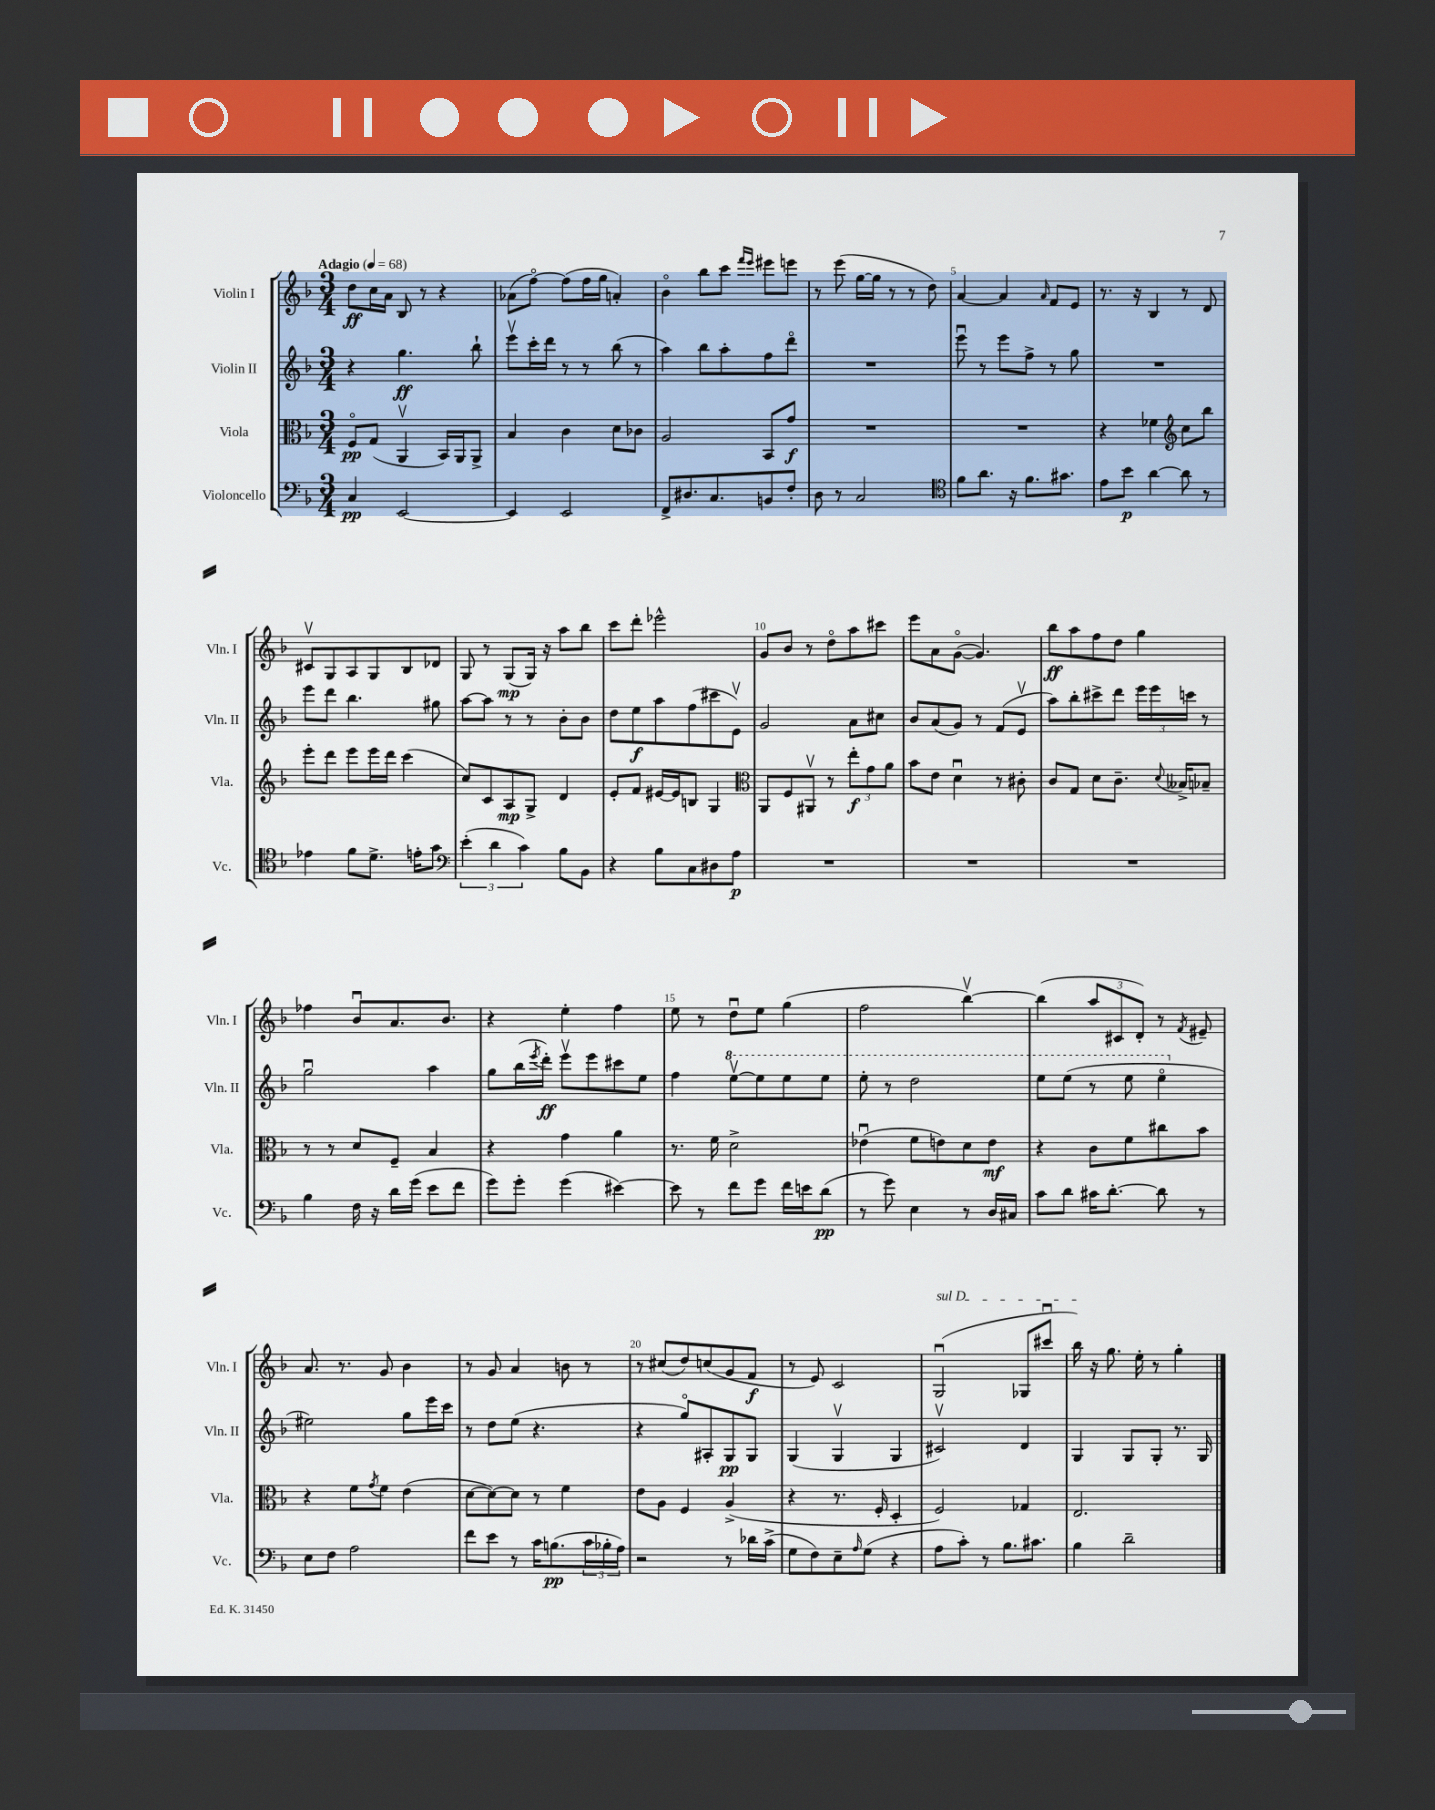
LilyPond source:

<<
\new StaffGroup <<
\new Staff = "s0" \with { instrumentName = "Violin I" shortInstrumentName = "Vln. I" } {
    \clef treble \key f \major \numericTimeSignature \time 3/4 \tempo "Adagio" 4 = 68
    d''8\ff c''16 a'16 bes8 r8 r4 |
    aes'8( f''8~\flageolet) f''8( f''16 g''16 a'4-.) |
    bes'4\flageolet bes''8 c'''8 \grace { f'''16 e'''16 } eis'''8 e'''8 |
    r8 e'''8( g''16~ g''16 r8 r8 d''8) |
    a'4~ a'4 \grace { a'16 } f'8 e'8 |
    r8. r16 bes4 r8 d'8 |
    cis'8\upbow g8 a8 g8 bes8 des'8 |
    g8 r8 g8\mp( g16) r16 a''8 bes''8 |
    c'''8 d'''8-. ees'''2-^ |
    g'8 bes'8 r8 d''8\flageolet a''8 cis'''8 |
    e'''8 a'8 g'8~\flageolet( g'4.) |
    bes''8\ff a''8 f''8 d''8 g''4 |
    fes''4 bes'8\downbow a'8. bes'8. |
    r4 e''4-. f''4 |
    e''8 r8 d''8\downbow e''8 g''4( |
    f''2 bes''4~\upbow) |
    bes''4( \tuplet 3/2 { a''8 cis'8 d'8-.) } r8 \acciaccatura { f'8 } eis'8-- |
    a'8. r8. g'8 bes'4 |
    r8 g'8 a'4 b'8 r8 |
    r8 cis''8( d''8) c''8( g'8 f'8\f |
    r8 e'8) c'2 |
    \once \override TextSpanner.bound-details.left.text = \markup { \italic "sul D" } g2\downbow\startTextSpan( ges8 cis'''8\downbow |
    bes''16\stopTextSpan) r16 g''8. e''16-. r8 g''4-. \bar "|." |
}
\new Staff = "s1" \with { instrumentName = "Violin II" shortInstrumentName = "Vln. II" } {
    \clef treble \key f \major \numericTimeSignature \time 3/4
    r4 g''4.\ff bes''8-! |
    e'''8\upbow c'''16-. d'''16 r8 r8 bes''8( r8 |
    a''4) bes''8 a''8-. f''8 d'''8\flageolet |
    R2. |
    e'''8\downbow r8 e'''8 f''8-> r8 g''8 |
    R2. |
    e'''8 d'''8 bes''4. gis''8 |
    a''8~ a''8 r8 r8 bes'8-. bes'8 |
    d''8 e''8\f a''8 f''8( cis'''8 e'8\upbow) |
    g'2 a'8 cis''8 |
    bes'8 a'8( g'8) r8 f'8( e'8\upbow |
    a''8) bes''8-. cis'''8-> d'''8 \tuplet 3/2 { e'''16 e'''16 c'''16 } r8 |
    g''2\downbow a''4 |
    g''8 bes''16( \acciaccatura { e'''8 } d'''16-.\ff) e'''8\upbow e'''8 cis'''8 e''8 |
    f''4 \ottava #1 e'''8~\upbow e'''8 e'''8 e'''8 |
    e'''8-. r8 d'''2 |
    e'''8 e'''8( r8 e'''8 e'''4\flageolet \ottava #0 |
    eis''2) g''8 e'''16 c'''16 |
    r8 d''8 e''8( r4. |
    r4 g''8\flageolet) ais8-. g8\pp g8 |
    g4( g4\upbow g4 |
    cis'2\upbow) d'4 |
    g4 g8 g8-. r8. g16 \bar "|." |
}
\new Staff = "s2" \with { instrumentName = "Viola" shortInstrumentName = "Vla." } {
    \clef alto \key f \major \numericTimeSignature \time 3/4
    f8\flageolet\pp g8( a,4\upbow bes,16) a,16 a,8-> |
    bes4 c'4 d'8 ces'8 |
    a2 bes,8 g'8\f |
    R2. |
    R2. |
    r4 fes'4 \clef treble c''8 bes''8 |
    e'''8-. d'''8 e'''8 e'''16 d'''16 c'''4( |
    c''8) c'8 a8\mp g8-> d'4 |
    e'8-. f'8 eis'16~ eis'16 b8 g4 |
    \clef alto a,8 f8 ais,8\upbow r8 \tuplet 3/2 { e''8-.\f g'8 a'8 } |
    bes'8 e'8 d'4\downbow r8 cis'8-. |
    c'8 g8 d'8 c'8.-- \appoggiatura { d'8 } beses16-> bes8-- |
    r8 r8 d'8 f8-- bes4 |
    r4 g'4 a'4 |
    r8. f'16 d'2-> |
    ees'4\downbow( f'8 e'8) d'8 e'8\mf |
    r4 c'8 f'8 cis''8 bes'8 |
    r4 f'8 \acciaccatura { g'8 } f'8 e'4( |
    d'8~ d'8~) d'8 r8 f'4 |
    e'8 a8 f4 a4->( |
    r4 r8. f16-. d4-. |
    f2) ges4 |
    e2. \bar "|." |
}
\new Staff = "s3" \with { instrumentName = "Violoncello" shortInstrumentName = "Vc." } {
    \clef bass \key f \major \numericTimeSignature \time 3/4
    c4\pp e,2~ |
    e,4 e,2 |
    f,8-> dis8. c8. b,8 f8-. |
    d8 r8 c2 |
    \clef tenor f'8 a'8. r16 f'8. gis'8. |
    e'8 bes'8\p a'4~ a'8 r8 |
    ees'4 f'8 d'8.-> e'16-. g'8 |
    \clef bass \tuplet 3/2 { e'4-.( d'4 c'4) } bes8 bes,8 |
    r4 bes8 c8 dis8 a8\p |
    R2. |
    R2. |
    R2. |
    bes4 f16 r16 d'16 g'16( e'8 f'8 |
    g'8) g'8-. g'4( eis'4~) |
    eis'8 r8 f'8 g'8 f'16 e'16 d'8\pp( |
    r8 g'8) e4 r8 d16 cis16 |
    c'8 d'8 cis'16 d'8.~-. d'8 r8 |
    e8 f8 a2 |
    f'8 e'8 r8 c'16 b8.\pp( \tuplet 3/2 { c'16 bes16-. a16) } |
    r2 r8 des'16 c'16->( |
    g8 f8) e8-- \grace { a16 } g8( r4 |
    a8 c'8-.) r8 bes8. cis'8. |
    bes4 d'2-- \bar "|." |
}
>>
>>
\layout { \context { \Score \override BarNumber.break-visibility = ##(#f #t #t) barNumberVisibility = #(every-nth-bar-number-visible 5) } }
